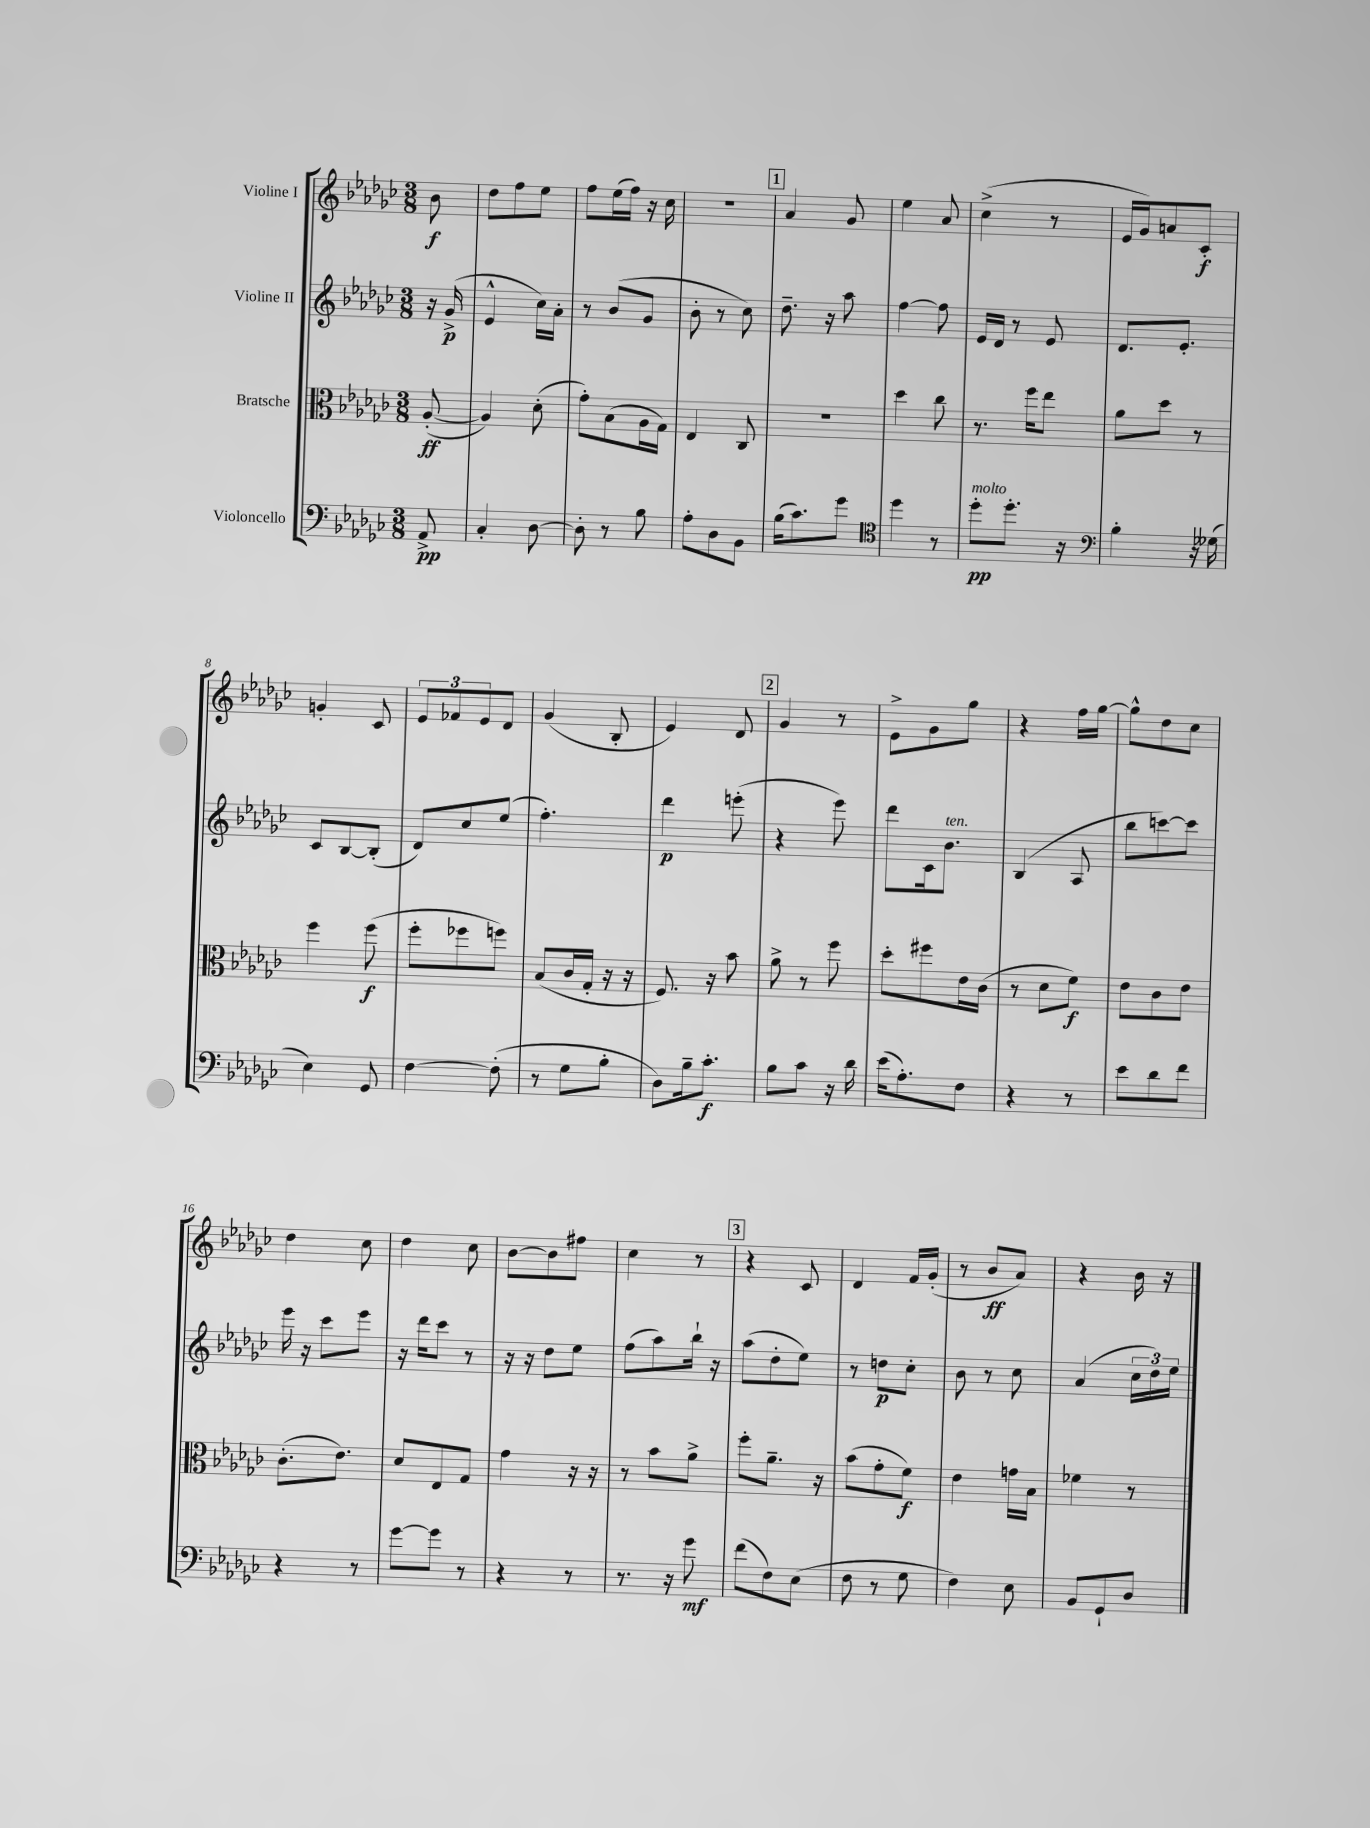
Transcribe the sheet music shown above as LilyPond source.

<<
\new StaffGroup <<
\new Staff = "s0" \with { instrumentName = "Violine I" } {
    \clef treble \key ges \major \numericTimeSignature \time 3/8 \partial 8
    bes'8\f |
    des''8 f''8 ees''8 |
    f''8 ees''16( f''16) r16 ces''16 |
    R4. |
    \mark \markup { \box "1" } aes'4 ges'8 |
    ees''4 aes'8 |
    ces''4->( r8 |
    ees'16 ges'16) a'8 ces'8-.\f |
    g'4-. ces'8 |
    \tuplet 3/2 { ees'8 fes'8 ees'8 } des'8 |
    ges'4( bes8-. |
    ees'4) des'8 |
    \mark \markup { \box "2" } ges'4 r8 |
    ees'8-> ges'8 ges''8 |
    r4 f''16 ges''16~ |
    ges''8-^ des''8 ces''8 |
    des''4 ces''8 |
    des''4 ces''8 |
    bes'8~ bes'8 fis''8 |
    ces''4 r8 |
    \mark \markup { \box "3" } r4 ces'8 |
    des'4 f'16 ges'16-.( |
    r8 bes'8\ff aes'8) |
    r4 bes'16 r16 \bar "|." |
}
\new Staff = "s1" \with { instrumentName = "Violine II" } {
    \clef treble \key ges \major \numericTimeSignature \time 3/8 \partial 8
    r16 ges'16->\p( |
    ees'4-^ ces''16) aes'16-. |
    r8 bes'8( ges'8 |
    bes'8-. r8 ces''8) |
    \mark \markup { \box "1" } des''8.-- r16 aes''8 |
    f''4~ f''8 |
    ees'16 des'16 r8 ees'8 |
    des'8. ees'8.-. |
    ces'8 bes8~ bes8-.( |
    des'8) ces''8 ees''8( |
    f''4.-.) |
    des'''4\p e'''8-.( |
    \mark \markup { \box "2" } r4 ees'''8) |
    des'''8 ces'16 bes'8.^\markup { \italic "ten." } |
    bes4( aes8 |
    bes''8 c'''8~) c'''8 |
    ees'''16 r16 ces'''8 ees'''8 |
    r16 des'''16 ces'''8 r8 |
    r16 r16 des''8 ees''8 |
    f''8( aes''8) bes''16-! r16 |
    \mark \markup { \box "3" } aes''8( des''8-. ees''8) |
    r8 d''8\p ces''8-. |
    bes'8 r8 ces''8 |
    aes'4( \tuplet 3/2 { ces''16 des''16) ees''16 } \bar "|." |
}
\new Staff = "s2" \with { instrumentName = "Bratsche" } {
    \clef alto \key ges \major \numericTimeSignature \time 3/8 \partial 8
    aes8~-.\ff( |
    aes4) des'8-.( |
    ges'8-.) bes8( aes16 ges16) |
    ees4 ces8 |
    \mark \markup { \box "1" } R4. |
    des''4 ces''8 |
    r8. f''16 ees''8 |
    aes'8 des''8 r8 |
    f''4 f''8\f( |
    f''8-. fes''8 f''8) |
    bes8( ces'16 ges16-. r16 r16 |
    f8.) r16 bes'8 |
    \mark \markup { \box "2" } aes'8-> r8 f''8 |
    des''8-. fis''8 ees'16 ces'16( |
    r8 des'8 f'8\f) |
    ees'8 ces'8 ees'8 |
    ces'8.-.( ees'8.) |
    des'8 ees8 ges8 |
    ges'4 r16 r16 |
    r8 bes'8 aes'8-> |
    \mark \markup { \box "3" } f''8-. aes'8.-- r16 |
    bes'8( ges'8-. f'8\f) |
    ees'4 g'16 bes16 |
    fes'4 r8 \bar "|." |
}
\new Staff = "s3" \with { instrumentName = "Violoncello" } {
    \clef bass \key ges \major \numericTimeSignature \time 3/8 \partial 8
    aes,8->\pp |
    ces4-. des8~ |
    des8-. r8 bes8 |
    aes8-. des8 bes,8 |
    \mark \markup { \box "1" } bes16( ces'8.) ges'8 |
    \clef tenor des''4 r8 |
    des''8-.\pp^\markup { \italic "molto" } des''8.-. r16 |
    \clef bass bes4-. r16 geses16( |
    ees4) ges,8 |
    f4~ f8-.( |
    r8 ges8 bes8-. |
    des8) bes16-- ces'8.-.\f |
    \mark \markup { \box "2" } bes8 ces'8 r16 des'16 |
    ees'16( aes8.-.) f8 |
    r4 r8 |
    ees'8 des'8 f'8 |
    r4 r8 |
    ges'8~ ges'8 r8 |
    r4 r8 |
    r8. r16 ges'8\mf |
    \mark \markup { \box "3" } f'8( f8) ees8( |
    f8 r8 ges8 |
    f4) ees8 |
    bes,8 ges,8-! des8 \bar "|." |
}
>>
>>
